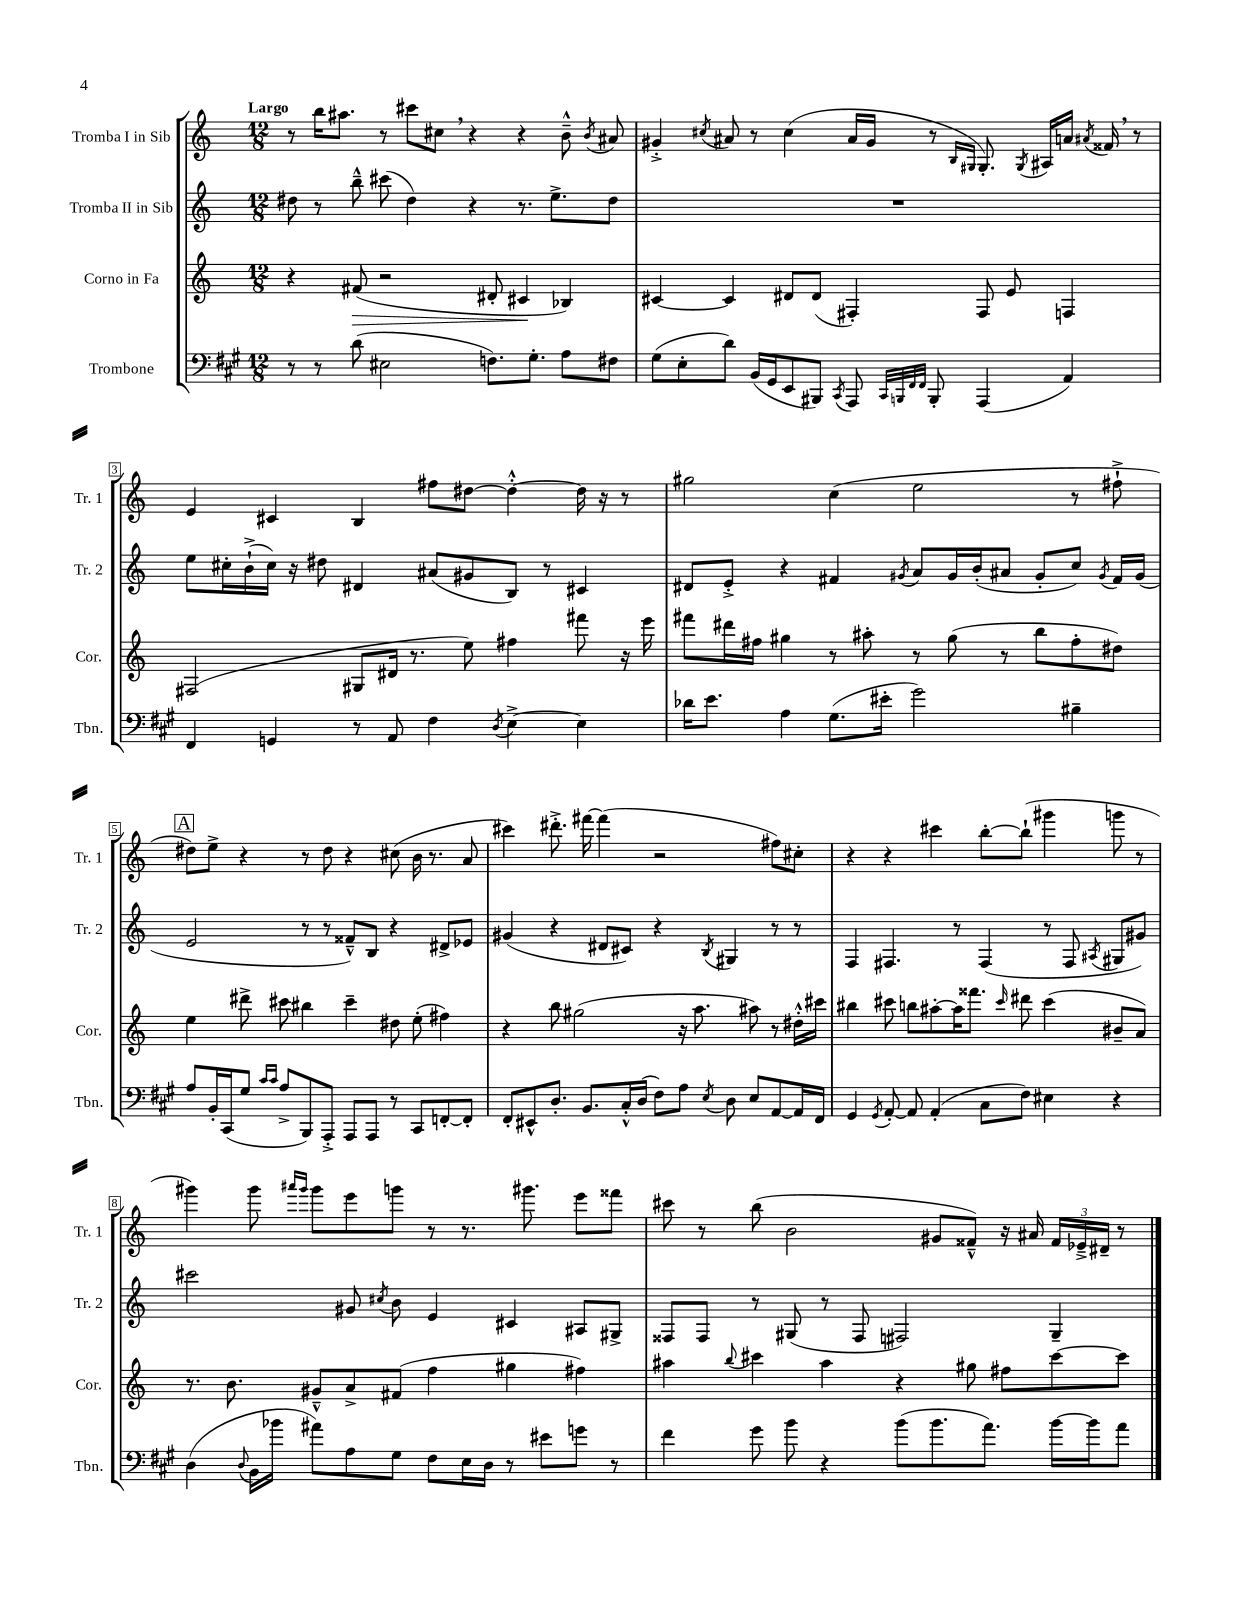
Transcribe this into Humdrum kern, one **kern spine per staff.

**kern	**kern	**dynam	**kern	**kern
*part4	*part3	*part3	*part2	*part1
*staff4	*staff3	*staff3	*staff2	*staff1
*I"Trombone	*I"Corno in Fa	*	*I"Tromba II in Sib	*I"Tromba I in Sib
*I'Tbn.	*I'Cor.	*	*I'Tr. 2	*I'Tr. 1
*clefF4	*clefG2	*	*clefG2	*clefG2
*k[f#c#g#]	*k[]	*	*k[]	*k[]
*M12/8	*M12/8	*	*M12/8	*M12/8
=1	=1	=1	=1	=1
!	!	!	!	!LO:TX:a:B:t=Largo
8r	4r	.	8dd#X\	8r
8r	.	.	8r	16bb\KL
.	.	.	.	8.aa#X\J
!	!	!LO:HP:b	!	!
(8d\	(8f#X/	>	8bb~^^\	.
2E#X\	2r	.	(8ccc#X\	8r
.	.	.	4dd#\)	8ccc#X\L
.	.	.	.	8cc#X,\J
.	.	.	4r	4r
8.Fn\L)	8d#X'/	.	.	.
.	4c#X/	.	8.r	4r
8.G#'\J	.	.	.	.
.	.	.	8.ee^\L	.
8A\L	4B-X/)	]	.	8b~^^\
.	.	.	.	8qb/
8F#X\J	.	.	8dd#\J	8a#X/
=2	=2	=2	=2	=2
(8G#\L	[4c#X/	.	1.r	4g#X'^/
8E'\	.	.	.	.
.	.	.	.	8qcc#X/
8d\J)	4c#/]	.	.	8a#X/
(16BB/LL	.	.	.	8r
16GG#/J	.	.	.	.
8EE/	8d#X/L	.	.	(4cc#\
8BBB#X/J)	(8d#/J	.	.	.
8qCC#/	.	.	.	.
8AAA/	4F#X'/)	.	.	16a#/LL
.	.	.	.	16g#/JJ
32qqCC#/LLL	.	.	.	.
32qqBBBn/	.	.	.	.
32qqFF#/	.	.	.	.
32qqFF#/JJJ	.	.	.	.
8BBB'/	.	.	.	8r
.	.	.	.	16qqB/LL
.	.	.	.	16qqG#X/JJ
(4AAA/	8F#/	.	.	8.G#'/)
.	8e/	.	.	.
.	.	.	.	8qG#/
.	.	.	.	16A#X/LL
4AA/)	4Fn/	.	.	16an/JJ
.	.	.	.	8qa#X/
.	.	.	.	16f##X,/
.	.	.	.	8r
!!LO:LB:g=z
=3	=3	=3	=3	=3
4FF#/	(2F#X/	.	8ee\L	4e/
.	.	.	16cc#X'\L	.
.	.	.	(16b`^\	.
4GGn/	.	.	16cc#\JJ)	4c#X/
.	.	.	16r	.
.	.	.	8dd#X\	.
8r	8G#X/L	.	4d#X/	4B/
8AA/	16d#X/Jk	.	.	.
.	8.r	.	.	.
4F#\	.	.	(8a#X/L	8ff#X\L
.	8ee\)	.	8g#X/	[8dd#X\J
8qD/	.	.	.	.
[4E^\	4ff#X\	.	8B/J)	4dd#'^^\_
.	.	.	8r	.
4E\]	8fff#X\	.	4c#X/	16dd#\]
.	.	.	.	16r
.	16r	.	.	8r
.	16eee\	.	.	.
=4	=4	=4	=4	=4
16d-X\KL	8fff#X\L	.	8d#X/L	2gg#X\
8.e\J	.	.	.	.
.	16ddd#X\L	.	8e'^/J	.
.	16ff#X\JJ	.	.	.
4A\	4gg#X\	.	4r	.
(8.G#\L	8r	.	4f#X/	(4cc\
.	8aa#X'\	.	.	.
16e#X'\Jk	.	.	.	.
.	.	.	8qg#X/	.
2g#\)	8r	.	8a/L	2ee\
.	(8gg#\	.	16g#/L	.
.	.	.	(16b'/J	.
.	8r	.	8a#X/J	.
.	8bb\L	.	8g#'/L	.
4B#X~\	8ff#'\	.	8cc/J)	8r
.	.	.	8qg#/	.
.	8dd#X\J)	.	16f#/LL	8ff#X`^\
.	.	.	(16g#/JJ	.
!!LO:LB:g=z
!!LO:REH:place=s1:t=A
=5	=5	=5	=5	=5
8A/L	4ee\	.	2e/	8dd#X\L)
16BB'/L	.	.	.	8ee^\J
(16CC#/J	.	.	.	.
8G#/J	8ddd#X^\	.	.	4r
16qqc#/LL	.	.	.	.
16qqc#/JJ	.	.	.	.
8A^/L	8ccc#X\	.	.	.
8BBB/)	4bb#X\	.	8r	8r
8AAA'^/J	.	.	8r	8dd#\
8AAA/L	4ccc#~\	.	8f##X~^^/L)	4r
8AAA/J	.	.	8B/J	.
8r	8dd#X\	.	4r	(8cc#X\
8CC#/L	(8ee'\	.	.	16b\
.	.	.	.	8.r
[8FFn'/	4ff#X\)	.	8d#X^/L	.
8FF'/J]	.	.	8e-X/J	8a/
=6	=6	=6	=6	=6
8FF#'/L	4r	.	(4g#X/	4ccc#X\)
8EE#X^^/	.	.	.	.
8.D'/J	8bb\	.	4r	8.ddd#X'^\
.	(2gg#X\	.	.	.
8.BB/L	.	.	.	[16fff#X\
.	.	.	8d#X/L	(4fff#\]
16C#'^^/L	.	.	8c#X/J)	.
(16D/JJ	.	.	.	.
8F#\L)	.	.	4r	2r
8A\J	16r	.	.	.
.	8.aa\	.	.	.
8qE/	.	.	8qB/	.
8D\	.	.	4G#X/	.
8E/L	8aa#X\)	.	.	.
[8AA/	8r	.	8r	8ff#X\L)
16AA/L]	16dd#X'^^\LL	.	8r	8cc#X'\J
16FF#/JJ	16ccc#X\JJ	.	.	.
=7	=7	=7	=7	=7
4GG#/	4bb#X\	.	4F/	4r
8qGG#/	.	.	.	.
[8AA'/	8ccc#X\	.	4.F#X/	4r
8AA/]	8bbn\L	.	.	.
(4AA'/	[8aa#X'\	.	.	4ccc#X\
.	16aa#\K]	.	8r	.
.	8.fff##X\J	.	.	.
8C#\L	.	.	(4F#/	[8bb'\L
.	16qqccc#/	.	.	.
8F#\J)	8ddd#X\	.	.	(8bb`\J]
4E#X\	(4ccc#\	.	8r	4ggg#X\
.	.	.	8F#/	.
.	.	.	8qA#X/	.
4r	8b#X~/L	.	8G#X/L	8gggn\
.	8a/J)	.	8g#X/J)	8r
!!LO:LB:g=z
=8	=8	=8	=8	=8
(4D\	8.r	.	2ccc#X\	4ggg#X\)
.	8.b\	.	.	.
8qqD/	.	.	.	.
16BB\LL	.	.	.	8ggg#\
16b-X\JJ	.	.	.	.
.	.	.	.	16qqaaa#X/LL
.	.	.	.	16qqggg#/JJ
8a#X\L)	8g#X~^^/L	.	.	8ggg#\L
8A\	8a^/	.	8g#X/	8eee\
.	.	.	8qcc#X/	.
8G#\J	(8f#X/J	.	8b\	8gggn\J
8F#\L	4ff\	.	4e/	8r
16E\L	.	.	.	8.r
16D\JJ	.	.	.	.
8r	4gg#X\	.	4c#X/	.
.	.	.	.	8.ggg#X\
8e#X\L	.	.	.	.
8gn\J	4ff#X\)	.	8A#X/L	8eee\L
8r	.	.	8G#X^/J	8fff##X\J
=9	=9	=9	=9	=9
4f#\	4aa#X\	.	8F##X/L	8ccc#X\
.	.	.	8F##/J	8r
.	8qqbb/	.	.	.
8g#\	4ccc#X\	.	8r	(8bb\
8b\	.	.	(8G#X/	2b\
4r	4aa#\	.	8r	.
.	.	.	8F##/	.
(8b\L	4r	.	2F#X/)	.
8.b\	.	.	.	8g#X/L
.	8gg#X\	.	.	8f##X~^^/J)
8.a\J)	.	.	.	.
.	8ff#X\L	.	.	16r
.	.	.	.	16a#X/
[16b\LL	[8ccc#\	.	4G#~/	24f##/LL
.	.	.	.	24e-X~^/
16b\J]	.	.	.	.
.	.	.	.	24d#X~/JJ
8a\J	8ccc#\J]	.	.	8r
==	==	==	==	==
*-	*-	*-	*-	*-
